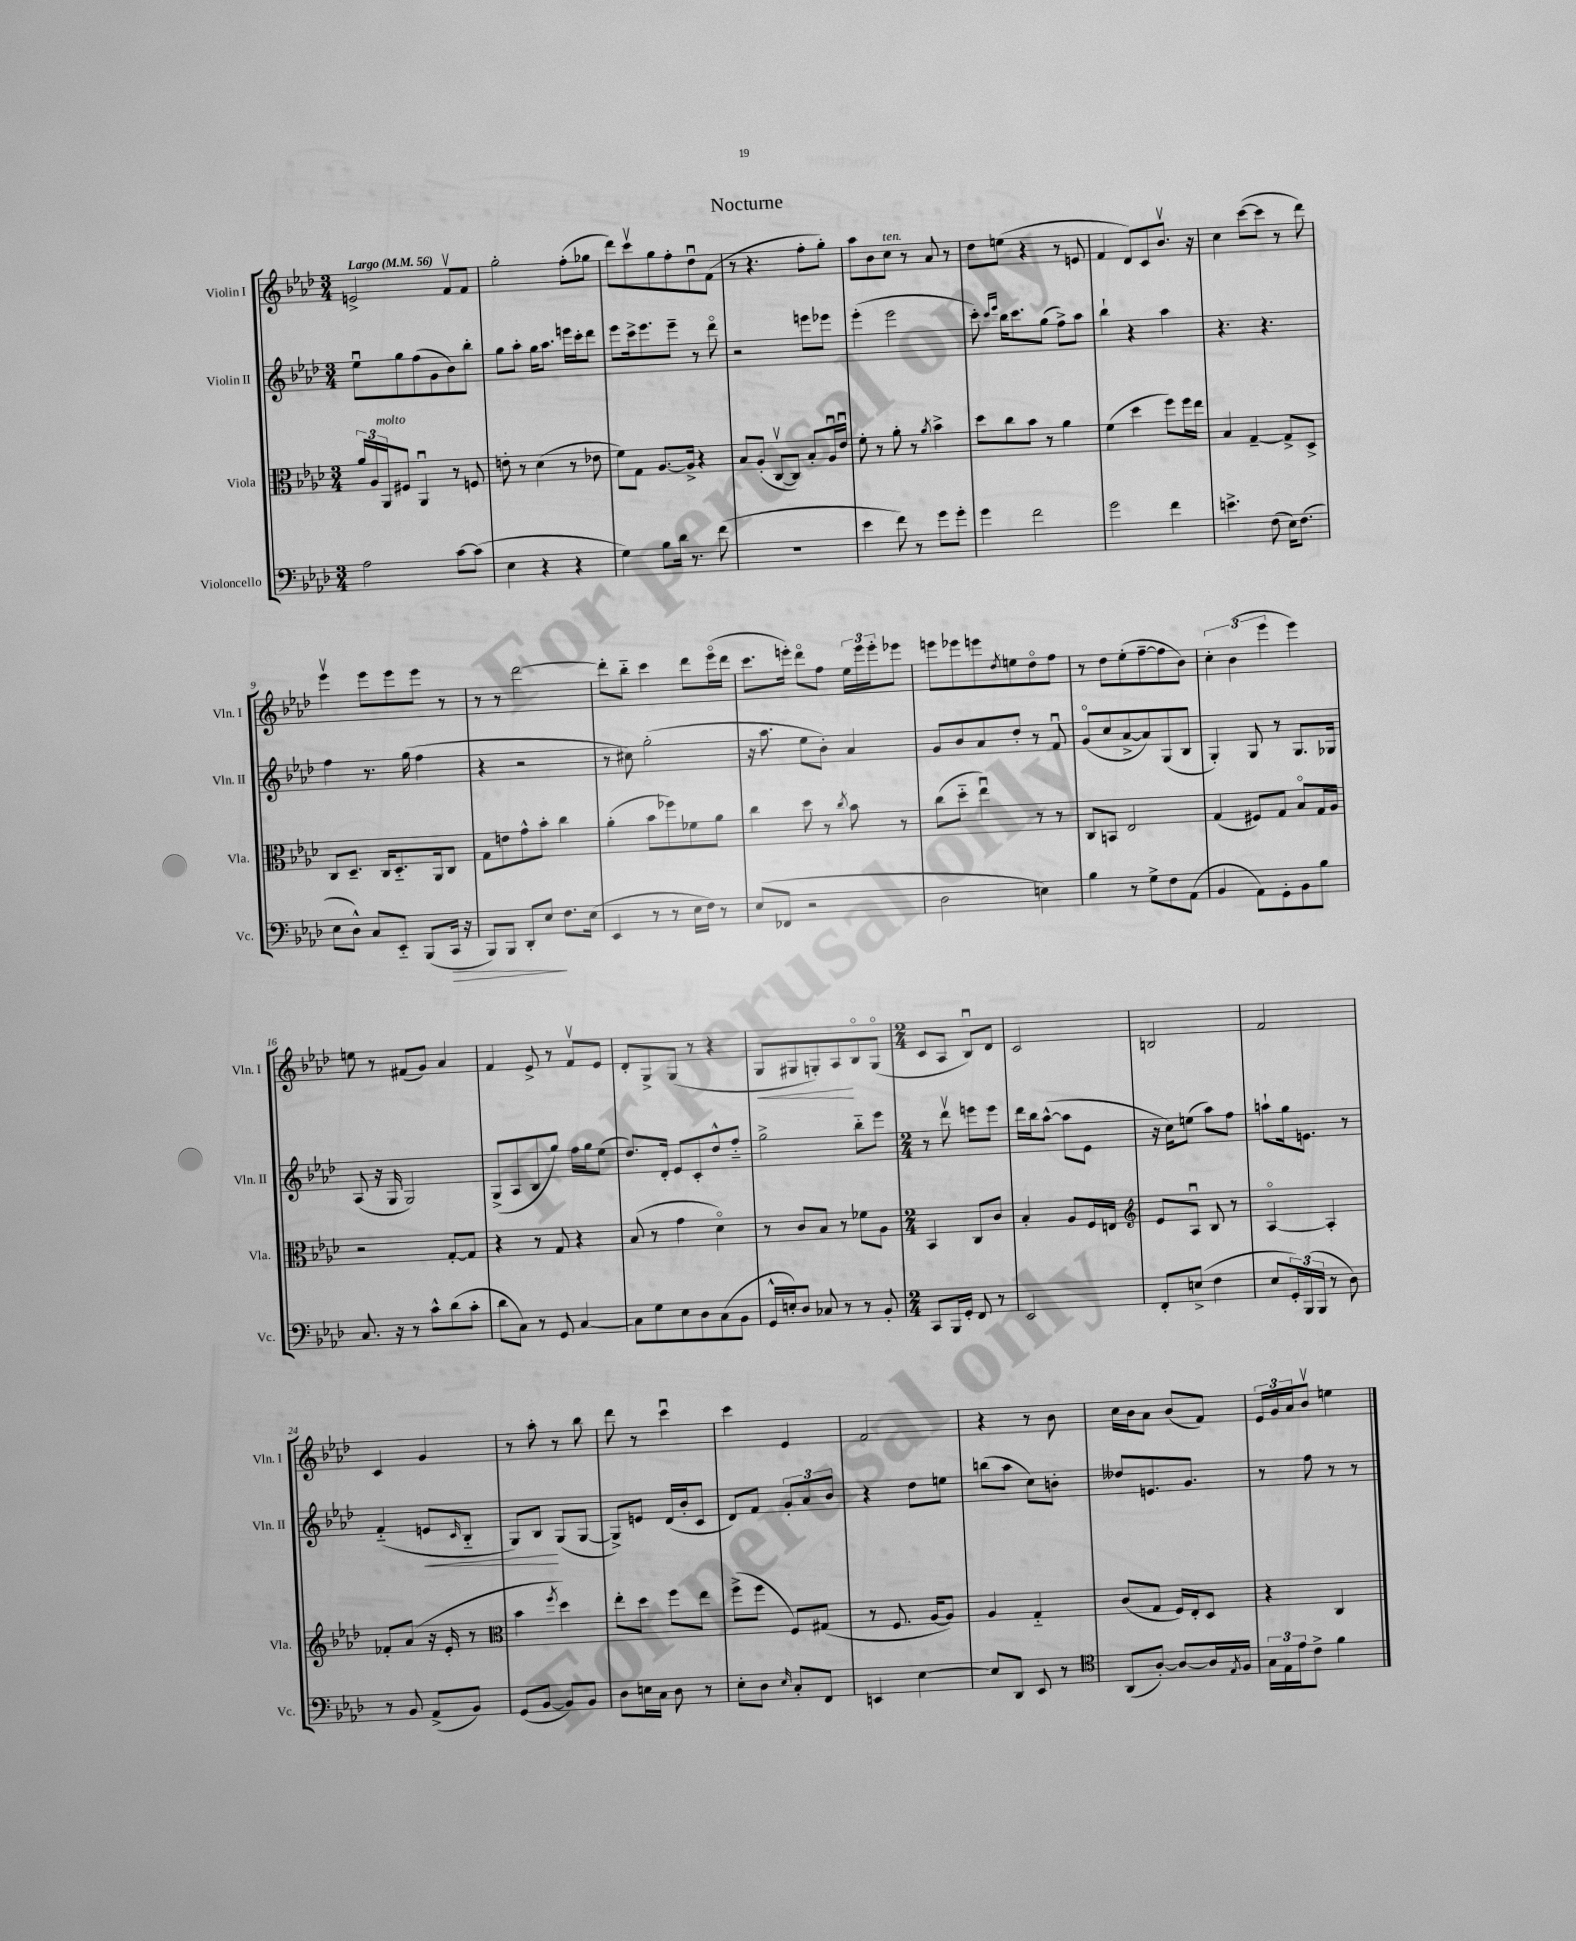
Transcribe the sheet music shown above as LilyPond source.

\header { title = "Nocturne" }
<<
\new StaffGroup <<
\new Staff = "s0" \with { instrumentName = "Violin I" shortInstrumentName = "Vln. I" } {
    \clef treble \key aes \major \numericTimeSignature \time 3/4 \tempo "Largo" 4 = 56
    e'2-> f'8\upbow f'8 |
    g''2-. f''8-.( ges''8 |
    des'''8) c'''8\upbow g''8 f''8-. des''8\downbow f'8( |
    r8 r4. f''8-. g''8-.) |
    aes''8 bes'8 c''8^\markup { \italic "ten." } r8 aes'8 r8 |
    des''8 e''8( r4 r8 e'8 |
    f'4 des'8) c'8 bes'8.\upbow r16 |
    c''4 c'''8~( c'''8 r8 des'''8) |
    ees'''4\upbow ees'''8 ees'''8 ees'''8 r8 |
    r8 r8 des'''2~ |
    des'''8-. bes''8-_ c'''4 des'''8 ees'''16\flageolet( des'''16 |
    c'''8. e'''16-.) des'''8\flageolet f''8 \tuplet 3/2 { ees''16 e'''16 e'''16-. } ees'''8 |
    e'''8 ees'''8 e'''8 \acciaccatura { des''8 } e''8 des''8\flageolet f''8 |
    r8 des''8 ees''8-.( f''8~-- f''8 bes'8) |
    \tuplet 3/2 { c''4-. bes'4( ees'''4 } ees'''4) |
    e''8 r8 fis'8( g'8) aes'4 |
    f'4 ees'8-> r8 f'8\upbow ees'8 |
    des'8-. g8-> g8( r8 r4 |
    g8\< gis8 g8-.) aes8\! bes8\flageolet g8\flageolet( |
    \numericTimeSignature \time 2/4 c'8 aes8 bes8\downbow) des'8 |
    c'2 |
    b2 |
    f'2 |
    c'4 g'4 |
    r8 aes''8-. r8 bes''8 |
    des'''8 r8 c'''4\downbow |
    c'''4 ees'4 |
    f'2 |
    r4 r8 bes'8 |
    c''16 bes'16 aes'8 bes'8( f'8) |
    \tuplet 3/2 { ees'16 g'16 aes'16 } bes'8\upbow e''4 \bar "|." |
}
\new Staff = "s1" \with { instrumentName = "Violin II" shortInstrumentName = "Vln. II" } {
    \clef treble \key aes \major \numericTimeSignature \time 3/4
    ees''8\downbow g''8 f''8( g'8 bes'8) bes''8-. |
    g''8 aes''8-. g''16 aes''8. e'''16 c'''16-. des'''8 |
    ees'''8 c'''16-> ees'''8. ees'''8-- r8 des'''8\flageolet |
    r2 e'''8 ees'''8 |
    ees'''4-.( ees'''2 |
    c'''8-.) \grace { c'''16 ees'''16 } bes''16 c'''8. g''8( f''8->) aes''8 |
    bes''4-! r4 aes''4 |
    r4. r4. |
    f''4 r8. g''16( f''4 |
    r4 r2 |
    r8 cis''8) g''2-.( |
    r16 aes''8. ees''8 bes'8-.) aes'4 |
    g'8 bes'8 aes'8 des''8-. r8 f'8\downbow |
    g'8\flageolet( c''8 aes'8~-> aes'8) g8( bes8 |
    g4-.) g8 r8 g8. ges16 |
    aes8( r16 g16 g2) |
    g8->( aes8 bes8 g''8) f''16 g''16 ees''8( |
    des''8.) des'16-. ees'8 c'8-. des''8-^ f''8-_ |
    g''2-> bes''8-_ ees'''8 |
    \numericTimeSignature \time 2/4 r8 des'''8\upbow e'''8 e'''8 |
    des'''16 bes''16 aes''8~-^( aes''8 ees'8 |
    r16 c''16) e''8( aes''8) f''8 |
    a''8-! g''16 e'8. r8 |
    f'4-_( e'8\< \grace { c'16 } bes8-_ |
    g8) bes8\! g8( g8~ |
    g8->) e'8 des'16( bes'16-. c'8 |
    des'8) f'8 \tuplet 3/2 { g'8-. aes'8 bes'8 } |
    r4 des''8 e''8 |
    b''8( aes''8 c''8) b'8-. |
    deses''8 e'8. g'8. |
    r8 f''8 r8 r8 \bar "|." |
}
\new Staff = "s2" \with { instrumentName = "Viola" shortInstrumentName = "Vla." } {
    \clef alto \key aes \major \numericTimeSignature \time 3/4
    \tuplet 3/2 { aes'16 aes16 aes,16^\markup { \italic "molto" } } fis8 aes,4\downbow r8 f8 |
    e'8-. r8 des'4( r8 ees'8 |
    f'8) g8 aes8.~ aes16-> r4 |
    bes8 aes8-.( c8~\upbow c8) bes8-. aes16\downbow ees'16\downbow |
    f'8-. r8 aes'8-. r8 \acciaccatura { aes'8 } bes'4-> |
    des''8 c''8 bes'8 r8 aes'4 |
    f'4( des''4 f''8) f''16 ees''16 |
    bes4 g4~-- g8-> des8-> |
    c8 des8.-- c16 des8.-_ aes,16 c8 |
    g8 e'8 g'8-^ bes'8-. c''4 |
    aes'4-.( bes'8 fes''8) fes'8 aes'8 |
    c''4 des''8 r8 \acciaccatura { c''8 } bes'8 r8 |
    c''8( des''8-_ ees''4\downbow) r8 r8 |
    c8 b,8 ees2 |
    g4( fis8) g8 bes8\flageolet g16 aes16 |
    r2 g8~-. g8 |
    r4 r8 g8 r4 |
    bes8( r8 g'4 des'4\flageolet) |
    r8 c'8 bes8 r8 fes'8 aes8 |
    \numericTimeSignature \time 2/4 bes,4 c8 c'8 |
    bes4-. aes8 f16 e16 |
    \clef treble ees'8 aes8\downbow bes8 r8 |
    aes4~\flageolet aes4-. |
    fes'8-. aes'8( r16 ees'16-. r8 |
    \clef alto bes'4 \acciaccatura { f''8 } des''4) |
    ees''8-. des''8 f''8 ees''8 |
    f''8->( f''8 f8) gis8( |
    r8 f8. aes16~ aes8) |
    aes4 g4-_ |
    c'8( g8 f16) ees16-. des8 |
    r4 c4 \bar "|." |
}
\new Staff = "s3" \with { instrumentName = "Violoncello" shortInstrumentName = "Vc." } {
    \clef bass \key aes \major \numericTimeSignature \time 3/4
    aes2 c'8~ c'8( |
    ees4 r4 r4 |
    g4) bes8 des'16 r8. f'8( |
    R2. |
    ees'4 f'8) r8 g'8 g'8-. |
    g'4 f'2 |
    g'2 f'4 |
    e'4.-> f8( ees16) f8.( |
    ees8 des8-^) c8 ees,8-_ bes,,8( c,16\> r16 |
    bes,,8) bes,,8 des,8-. ees8\! f8. ees16( |
    ees,4 r8 r8 ees16 f16) r8 |
    ees8( fes,8 r2 |
    des2 e4) |
    bes4 r8 g8-> f8 aes,8( |
    bes,4 aes,8) g,8-. bes,8 bes8 |
    c8. r16 r8 c'8-^ des'8( c'8-. |
    des'8 c8) r8 g,8 c4~ |
    c8 g8 ees8 des8 c8( bes,8 |
    g,16-^ e16-.) des8 ces8 r8 r8 bes,8-. |
    \numericTimeSignature \time 2/4 c,8 bes,,16 g,16-. f,8 r8 |
    ees,2 |
    f,8-. e8->( f4 |
    ees8 \tuplet 3/2 { g,16-.) bes,,16( bes,,16 } r8 des8) |
    r8 bes,8 aes,8->( bes,8) |
    g,8( bes,8~ bes,8) bes,8 |
    des8 e16 c16 des8 r8 |
    ees8-. des8 \grace { ees16 } c8-. f,8 |
    e,4 ees4~ |
    ees8 des,8 ees,8 r8 |
    \clef tenor aes,8( aes8~-.) aes8~ aes16 \acciaccatura { ees8 } f16 |
    \tuplet 3/2 { g16 ees16 ees'16 } c'8-> f'4 \bar "|." |
}
>>
>>
